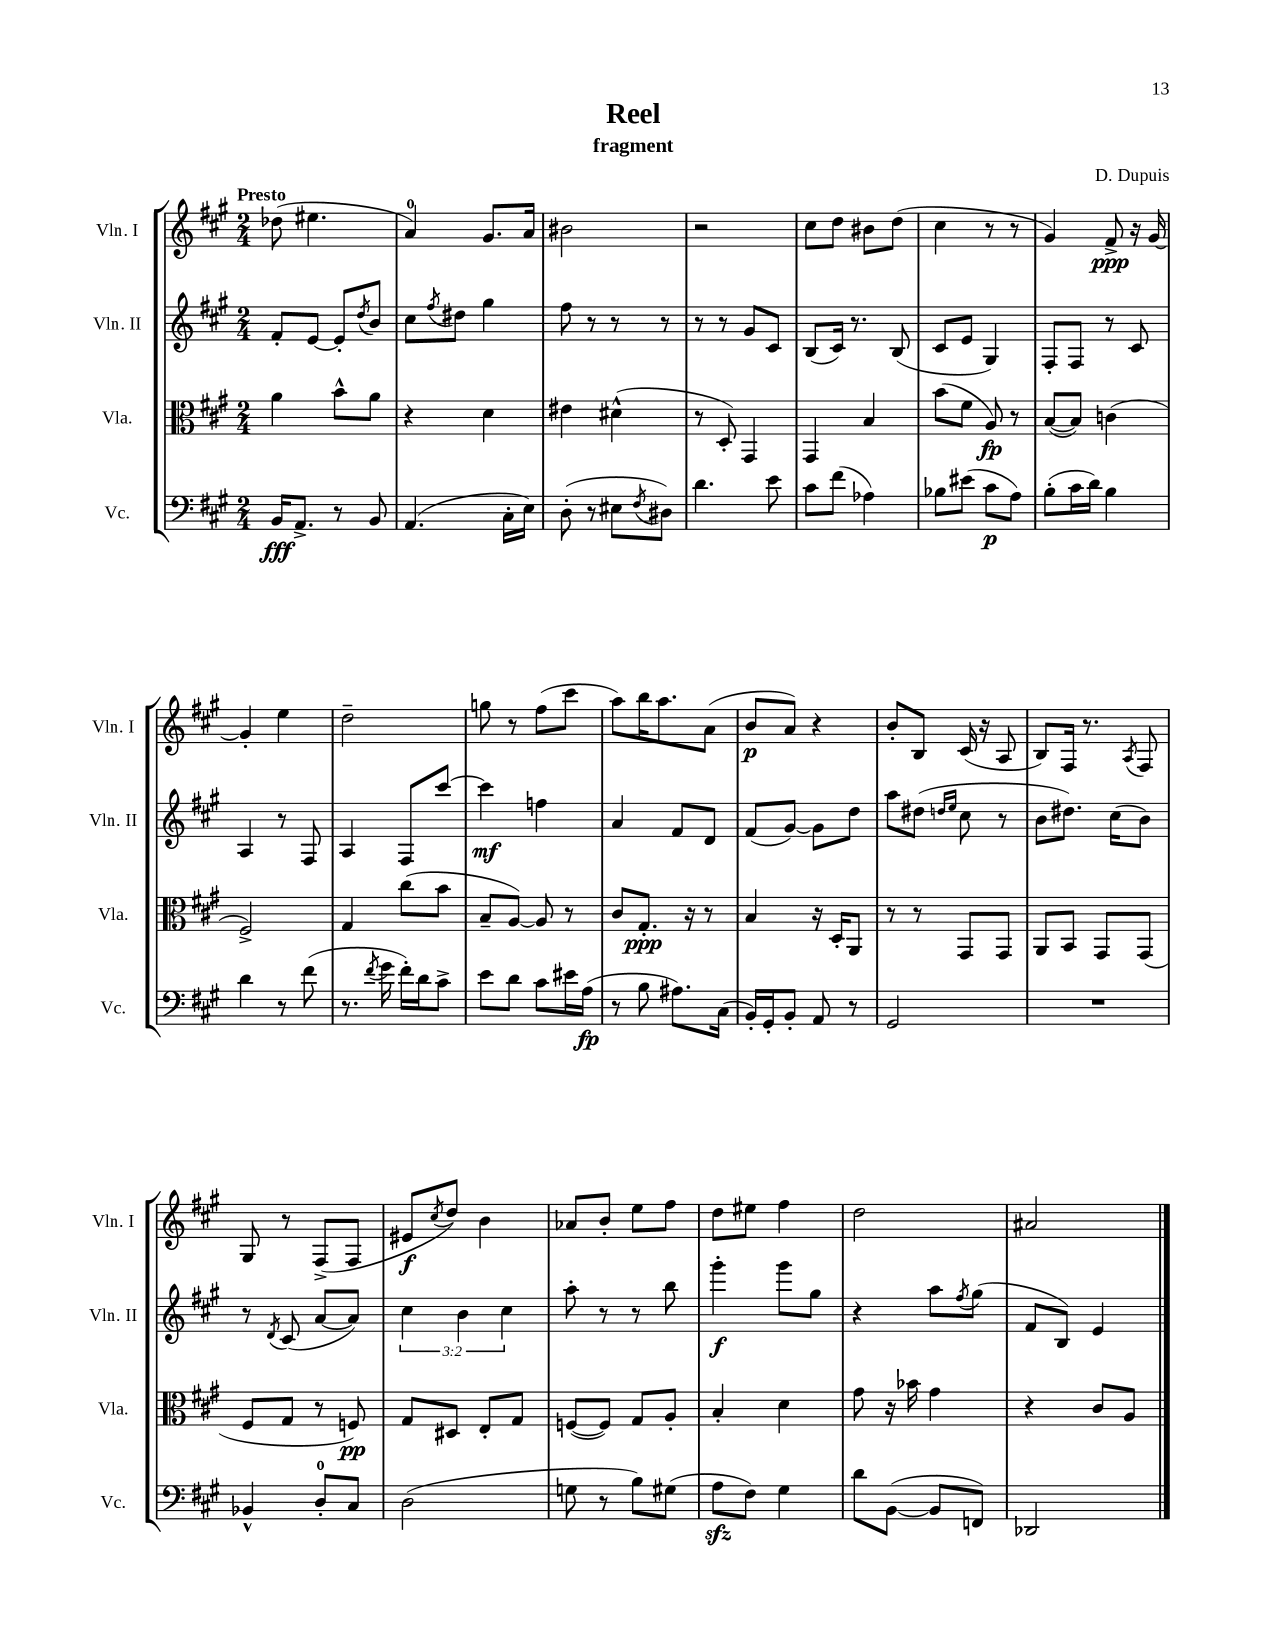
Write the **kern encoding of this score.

**kern	**dynam	**kern	**dynam	**kern	**dynam	**kern	**dynam
*part4	*part4	*part3	*part3	*part2	*part2	*part1	*part1
*staff4	*staff4	*staff3	*staff3	*staff2	*staff2	*staff1	*staff1
*I"Vc.	*	*I"Vla.	*	*I"Vln. II	*	*I"Vln. I	*
*I'Vc.	*	*I'Vla.	*	*I'Vln. II	*	*I'Vln. I	*
*clefF4	*	*clefC3	*	*clefG2	*	*clefG2	*
*k[f#c#g#]	*	*k[f#c#g#]	*	*k[f#c#g#]	*	*k[f#c#g#]	*
*M2/4	*	*M2/4	*	*M2/4	*	*M2/4	*
=1	=1	=1	=1	=1	=1	=1	=1
!	!	!	!	!	!	!LO:TX:a:B:t=Presto	!
16BB/KL	fff	4a\	.	8f#'/L	.	(8dd-X\	.
8.AA^/J	.	.	.	.	.	.	.
.	.	.	.	[8e/J	.	4.ee#X\	.
8r	.	8b^^\L	.	8e'/L]	.	.	.
.	.	.	.	8qdd/	.	.	.
8BB/	.	8a\J	.	8b/J	.	.	.
=2	=2	=2	=2	=2	=2	=2	=2
(4.AA/	.	4r	.	8cc#\L	.	4a/)	.
.	.	.	.	8qff#/	.	.	.
.	.	.	.	8dd#X\J	.	.	.
.	.	4d\	.	4gg#\	.	8.g#/L	.
16C#'\LL	.	.	.	.	.	.	.
16E\JJ)	.	.	.	.	.	16a/Jk	.
=3	=3	=3	=3	=3	=3	=3	=3
(8D'\	.	4e#X\	.	8ff#\	.	2b#X\	.
8r	.	.	.	8r	.	.	.
8E#X\L	.	(4d#X^^\	.	8r	.	.	.
8qF#/	.	.	.	.	.	.	.
8D#X\J)	.	.	.	8r	.	.	.
=4	=4	=4	=4	=4	=4	=4	=4
4.d\	.	8r	.	8r	.	2r	.
.	.	8D'/)	.	8r	.	.	.
.	.	4GG#/	.	8g#/L	.	.	.
8e\	.	.	.	8c#/J	.	.	.
=5	=5	=5	=5	=5	=5	=5	=5
8c#\L	.	4GG#/	.	(8B/L	.	8cc#\L	.
(8f#\J	.	.	.	16c#/Jk)	.	8dd\J	.
.	.	.	.	8.r	.	.	.
4A-X\)	.	4B/	.	.	.	8b#X\L	.
.	.	.	.	(8B/	.	(8dd\J	.
=6	=6	=6	=6	=6	=6	=6	=6
8B-X\L	.	(8b\L	.	8c#/L	.	4cc#\	.
(8e#X\J	.	8f#\J	.	8e/J	.	.	.
8c#\L	p	8A/)	fp	4G#/)	.	8r	.
8A\J)	.	8r	.	.	.	8r	.
=7	=7	=7	=7	=7	=7	=7	=7
(8B'\L	.	([8B/L	.	8F#'/L	.	4g#/)	.
16c#\L	.	8B/J])	.	8F#/J	.	.	.
16d\JJ)	.	.	.	.	.	.	.
4B\	.	(4cn\	.	8r	.	8f#^/	ppp
.	.	.	.	8c#/	.	16r	.
.	.	.	.	.	.	[16g#/	.
!!LO:LB:g=z
=8	=8	=8	=8	=8	=8	=8	=8
4d\	.	2F#^/)	.	4A/	.	4g#'/]	.
8r	.	.	.	8r	.	4ee\	.
(8f#\	.	.	.	8F#/	.	.	.
=9	=9	=9	=9	=9	=9	=9	=9
8.r	.	4G#/	.	4A/	.	2dd~\	.
8qf#/	.	.	.	.	.	.	.
16g#\	.	.	.	.	.	.	.
16f#'\LL)	.	(8cc#\L	.	8F#/L	.	.	.
16d\J	.	.	.	.	.	.	.
8c#^\J	.	8b\J	.	[8ccc#/J	.	.	.
=10	=10	=10	=10	=10	=10	=10	=10
8e\L	.	8B~/L	.	4ccc#\]	mf	8ggn\	.
8d\J	.	[8A/J)	.	.	.	8r	.
8c#\L	.	8A/]	.	4ffn\	.	(8ff#\L	.
16e#X\L	.	8r	.	.	.	8ccc#\J	.
(16A\JJ	fp	.	.	.	.	.	.
=11	=11	=11	=11	=11	=11	=11	=11
8r	.	8c#/L	.	4a/	.	8aa\L)	.
8B\	.	8.G#'/J	ppp	.	.	16bb\K	.
.	.	.	.	.	.	8.aa\	.
8.A#X\L)	.	.	.	8f#/L	.	.	.
.	.	16r	.	.	.	.	.
.	.	8r	.	8d/J	.	(8a\J	.
(16C#\Jk	.	.	.	.	.	.	.
=12	=12	=12	=12	=12	=12	=12	=12
16BB'/LL)	.	4B/	.	(8f#/L	.	8b/L	p
16GG#'/J	.	.	.	.	.	.	.
8BB'/J	.	.	.	[8g#/J)	.	8a/J)	.
8AA/	.	16r	.	8g#\L]	.	4r	.
.	.	16D'/KL	.	.	.	.	.
8r	.	8AA/J	.	8dd\J	.	.	.
=13	=13	=13	=13	=13	=13	=13	=13
2GG#/	.	8r	.	8aa\L	.	8b'/L	.
.	.	8r	.	(8dd#X\J	.	8B/J	.
.	.	.	.	16qqddn/LL	.	.	.
.	.	.	.	16qqee/JJ	.	.	.
.	.	8GG#/L	.	8cc#\	.	(16c#/	.
.	.	.	.	.	.	16r	.
.	.	8GG#/J	.	8r	.	8A/	.
=14	=14	=14	=14	=14	=14	=14	=14
2r	.	8AA/L	.	8b\L	.	8B/L)	.
.	.	8BB/J	.	8.dd#X\J)	.	16F#/Jk	.
.	.	.	.	.	.	8.r	.
.	.	8GG#/L	.	.	.	.	.
.	.	.	.	(16cc#\KL	.	.	.
.	.	.	.	.	.	8qA/	.
.	.	(8GG#/J	.	8b\J)	.	8F#/	.
!!LO:LB:g=z
=15	=15	=15	=15	=15	=15	=15	=15
4BB-X^^/	.	8F#/L	.	8r	.	8G#/	.
.	.	.	.	8qd/	.	.	.
.	.	8G#/J	.	(8c#/	.	8r	.
8D'/L	.	8r	.	[8a/L	.	(8F#^/L	.
8C#/J	.	8Fn/)	pp	8a/J])	.	8F#/J	.
=16	=16	=16	=16	=16	=16	=16	=16
(2D\	.	8G#/L	.	6cc#\	.	8e#X/L	f
.	.	.	.	.	.	8qcc#/	.
.	.	8D#X/J	.	.	.	8dd/J)	.
.	.	.	.	6b\	.	.	.
.	.	8E'/L	.	.	.	4b\	.
.	.	.	.	6cc#\	.	.	.
.	.	8G#/J	.	.	.	.	.
=17	=17	=17	=17	=17	=17	=17	=17
8Gn\	.	([8Fn/L	.	8aa'\	.	8a-X/L	.
8r	.	8F/J])	.	8r	.	8b'/J	.
8B\L)	.	8G#/L	.	8r	.	8ee\L	.
(8G#X\J	.	8A'/J	.	8bb\	.	8ff#\J	.
=18	=18	=18	=18	=18	=18	=18	=18
8Azz\L	.	4B'/	.	4ggg#'\	f	8dd\L	.
8F#\J)	.	.	.	.	.	8ee#X\J	.
4G#\	.	4d\	.	8ggg#\L	.	4ff#\	.
.	.	.	.	8gg#\J	.	.	.
=19	=19	=19	=19	=19	=19	=19	=19
8d\L	.	8g#\	.	4r	.	2dd\	.
([8BB\J	.	16r	.	.	.	.	.
.	.	16b-X\	.	.	.	.	.
8BB/L]	.	4g#\	.	8aa\L	.	.	.
.	.	.	.	8qff#/	.	.	.
8FFn/J)	.	.	.	(8gg#\J	.	.	.
=20	=20	=20	=20	=20	=20	=20	=20
2DD-X/	.	4r	.	8f#/L	.	2a#X/	.
.	.	.	.	8B/J)	.	.	.
.	.	8c#/L	.	4e/	.	.	.
.	.	8A/J	.	.	.	.	.
==	==	==	==	==	==	==	==
*-	*-	*-	*-	*-	*-	*-	*-
